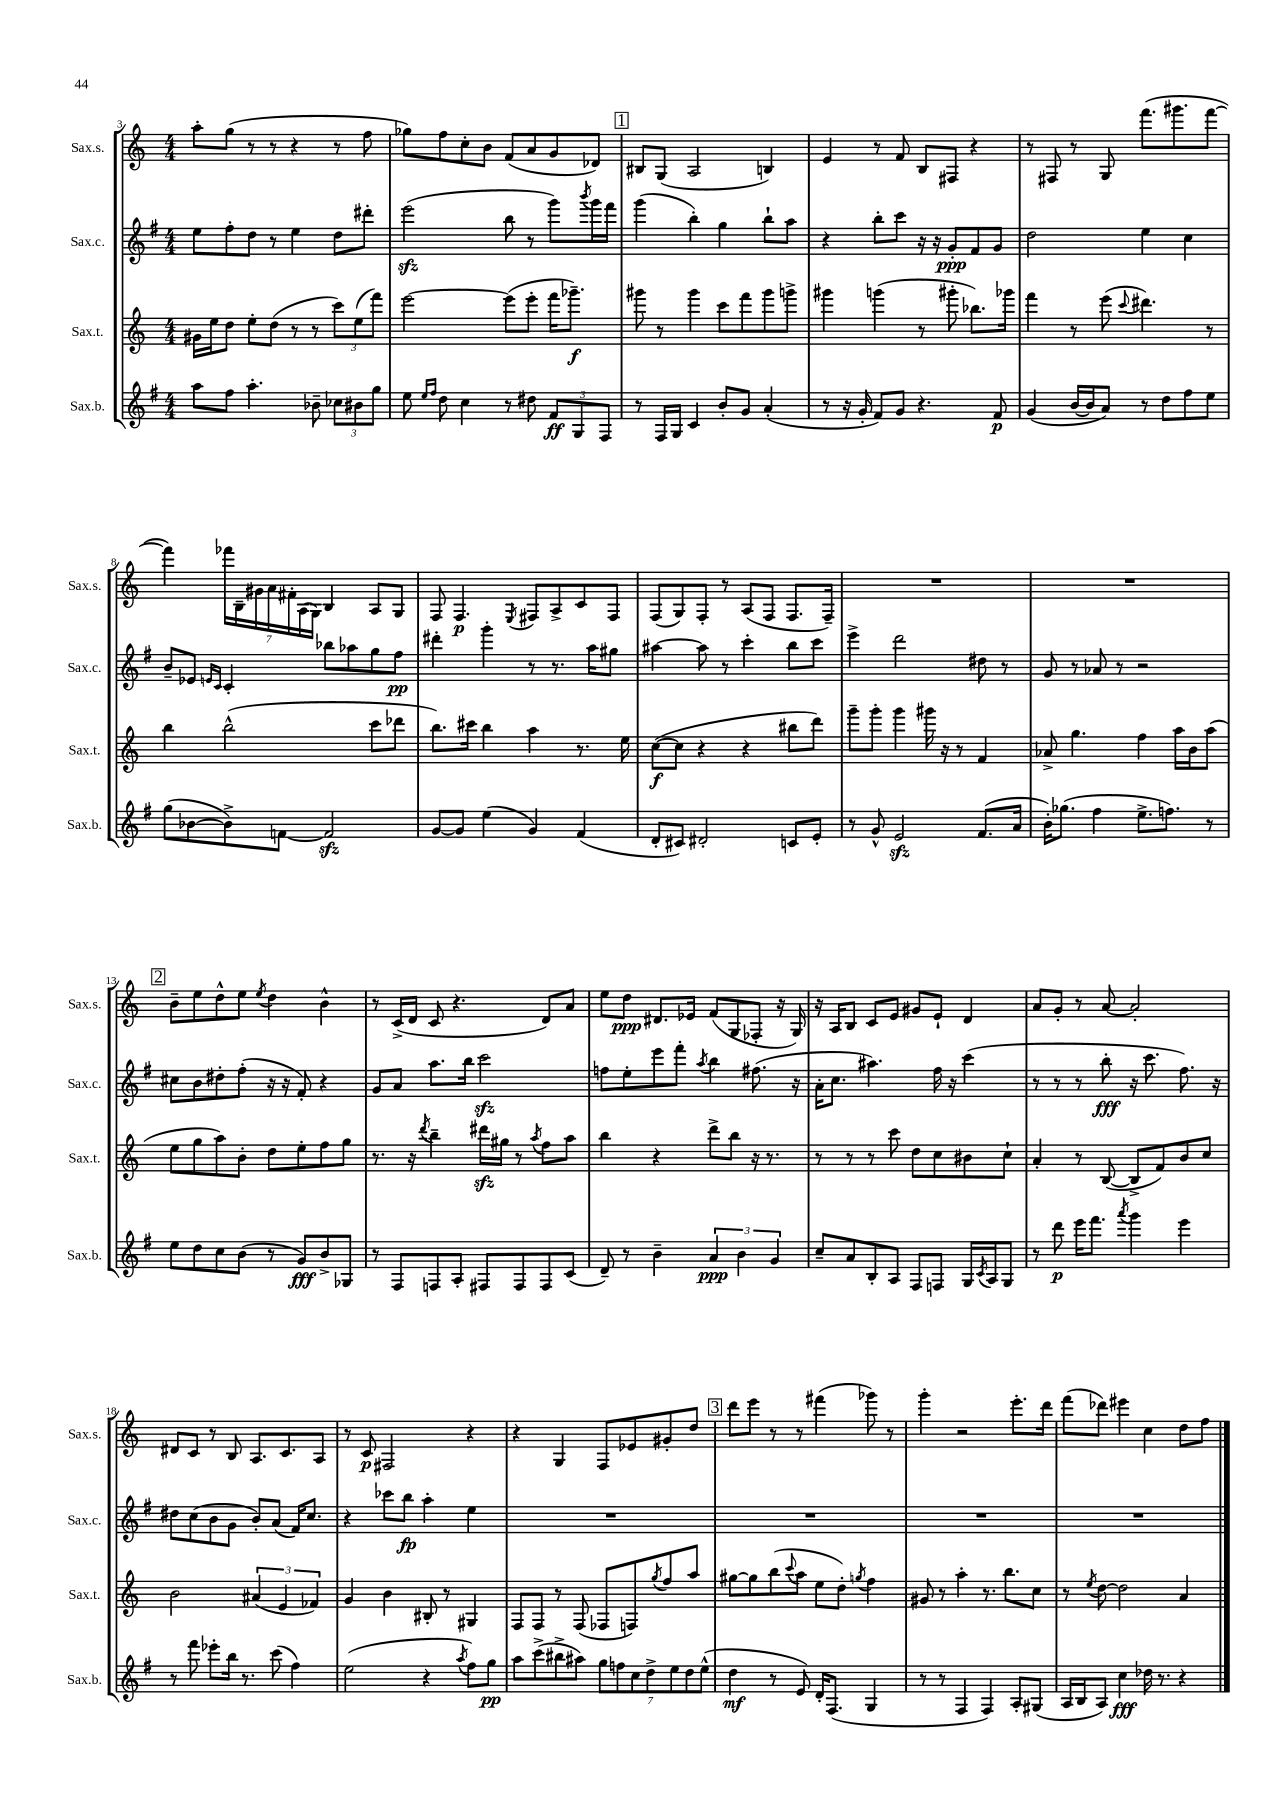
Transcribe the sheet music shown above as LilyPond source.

<<
\new StaffGroup <<
\new Staff = "s0" \with { instrumentName = "Sax.s." shortInstrumentName = "Sax.s." } {
    \clef treble \key c \major \numericTimeSignature \time 4/4
    a''8-. g''8( r8 r8 r4 r8 f''8 |
    ges''8) f''8 c''8-. b'8 f'8( a'8 g'8 des'8) |
    \mark \markup { \box "1" } bis8 g8( a2 b4) |
    e'4 r8 f'8 b8 fis8 r4 |
    r8 fis8 r8 g8 f'''8.( gis'''8. f'''8~ |
    f'''4) \tuplet 7/4 { fes'''16 b16-- gis'16 a'16 fis'16-. a16( g16) } b4 a8 g8 |
    f8 f4.\p \acciaccatura { e8 } fis8 a8-> c'8 fis8 |
    f8( g8) f8-. r8 a8( f8 f8. f16--) |
    R1 |
    R1 |
    \mark \markup { \box "2" } b'8-- e''8 d''8-^ e''8 \acciaccatura { e''8 } d''4 b'4-^ |
    r8 c'16->( d'16 c'8 r4. d'8) a'8 |
    e''8 d''8\ppp dis'8. ees'16 f'8( g8 fes8-. r16 g16) |
    r16 a16 b8 c'8 e'8 gis'8 e'8-! d'4 |
    a'8 g'8-. r8 a'8~ a'2-. |
    dis'8 c'8 r8 b8 a8. c'8. a8 |
    r8 c'8\p fis2 r4 |
    r4 g4 f8 ees'8 gis'8-. d''8 |
    \mark \markup { \box "3" } d'''8 e'''8 r8 r8 fis'''4( ges'''8) r8 |
    g'''4-. r2 e'''8.-. d'''16 |
    f'''8( des'''8) eis'''4 c''4 d''8 f''8 \bar "|." |
}
\new Staff = "s1" \with { instrumentName = "Sax.c." shortInstrumentName = "Sax.c." } {
    \clef treble \key g \major \numericTimeSignature \time 4/4
    e''8 fis''8-. d''8 r8 e''4 d''8 dis'''8-. |
    e'''2\sfz( b''8 r8 g'''8) \acciaccatura { b'''8 } g'''16 fis'''16 |
    \mark \markup { \box "1" } g'''4( b''4-.) g''4 b''8-! a''8 |
    r4 b''8-. c'''8 r16 r16 g'8-.\ppp fis'8 g'8 |
    d''2 e''4 c''4 |
    b'8-- ees'8 \grace { e'16 c'16 } c'4-. bes''8 aes''8 g''8 fis''8\pp |
    dis'''4-. g'''4-. r8 r8. a''16 gis''8 |
    ais''4~ ais''8 r8 c'''4-. b''8 c'''8 |
    e'''4-> d'''2 dis''8 r8 |
    g'8 r8 aes'8 r8 r2 |
    \mark \markup { \box "2" } cis''8 b'8 dis''8-. fis''8-.( r16 r16 fis'8-.) r4 |
    g'8 a'8 a''8. b''16 c'''2\sfz |
    f''8 e''8-. e'''8 fis'''8-. \acciaccatura { a''8 } b''4 fis''8.( r16 |
    a'16-. c''8. ais''4.) fis''16 r16 c'''4( |
    r8 r8 r8 b''8-.\fff r16 c'''8. fis''8.) r16 |
    dis''8 c''8( b'8 g'8 b'8-.) a'8( fis'16) c''8. |
    r4 ces'''8 b''8\fp a''4-. e''4 |
    R1 |
    \mark \markup { \box "3" } R1 |
    R1 |
    R1 \bar "|." |
}
\new Staff = "s2" \with { instrumentName = "Sax.t." shortInstrumentName = "Sax.t." } {
    \clef treble \key c \major \numericTimeSignature \time 4/4
    gis'16 e''16 d''8 e''8-. d''8( r8 r8 \tuplet 3/2 { c'''8) e''8( f'''8) } |
    e'''2~ e'''8( e'''8-. f'''16 ges'''8.--\f) |
    \mark \markup { \box "1" } gis'''8 r8 gis'''4 c'''8 f'''8 gis'''8 g'''8-> |
    gis'''4 g'''4( r8 gis'''8-. bes''8.) ges'''16 |
    f'''4 r8 e'''8( \appoggiatura { c'''8 } dis'''4.) r8 |
    b''4 b''2-^( c'''8 des'''8 |
    b''8.) cis'''16 b''4 a''4 r8. e''16 |
    c''8~\f( c''8 r4 r4 bis''8 d'''8) |
    g'''8-- g'''8-. g'''4 gis'''16 r16 r8 f'4 |
    aes'8-> g''4. f''4 a''16 b'16 a''8( |
    \mark \markup { \box "2" } e''8 g''8 a''8) b'8-. d''8 e''8-. f''8 g''8 |
    r8. r16 \acciaccatura { d'''8 } b''4-- dis'''16\sfz gis''16 r8 \acciaccatura { a''8 } f''8 a''8 |
    b''4 r4 d'''8-> b''8 r16 r8. |
    r8 r8 r8 c'''8 d''8 c''8 bis'8 c''8-! |
    a'4-. r8 b8~( b8-> f'8) b'8 c''8 |
    b'2 \tuplet 3/2 { ais'4( e'4 fes'4) } |
    g'4 b'4 bis8-. r8 gis4 |
    f8 f8 r8 f8( fes8 f8) \acciaccatura { g''8 } f''8 a''8 |
    \mark \markup { \box "3" } gis''8~ gis''8 b''8( \appoggiatura { c'''8 } a''8 e''8 d''8-.) \acciaccatura { g''8 } f''4 |
    gis'8 r8 a''4-. r8. b''8. c''8 |
    r8 \acciaccatura { e''8 } d''8~ d''2 a'4 \bar "|." |
}
\new Staff = "s3" \with { instrumentName = "Sax.b." shortInstrumentName = "Sax.b." } {
    \clef treble \key g \major \numericTimeSignature \time 4/4
    a''8 fis''8 a''4.-. bes'8-- \tuplet 3/2 { ces''8 bis'8 g''8 } |
    e''8 \grace { e''16 fis''16 } d''8 c''4 r8 dis''8 \tuplet 3/2 { fis'8\ff g8 fis8 } |
    \mark \markup { \box "1" } r8 fis16 g16 c'4 b'8-. g'8 a'4-.( |
    r8 r16 g'16-. fis'8) g'8 r4. fis'8\p |
    g'4( b'16~ b'16 a'8) r8 d''8 fis''8 e''8 |
    g''8( bes'8~ bes'8->) f'8~ f'2\sfz |
    g'8~ g'8 e''4( g'4) fis'4( |
    d'8-. cis'8) dis'2-. c'8 e'8-. |
    r8 g'8-^ e'2\sfz fis'8.( a'16 |
    b'16-.) ges''8.( fis''4 e''8.-> f''8.) r8 |
    \mark \markup { \box "2" } e''8 d''8 c''8 b'8( r8 g'8\fff) b'8-> ges8 |
    r8 fis8 f8 a8-. fis8 fis8 fis8 c'8( |
    d'8--) r8 b'4-- \tuplet 3/2 { a'4\ppp b'4 g'4 } |
    c''8-- a'8 b8-. a8 fis8 f8 g16 \acciaccatura { c'8 } a16 g8 |
    r8 d'''8\p e'''16 fis'''8. \acciaccatura { a'''8 } g'''4 e'''4 |
    r8 fis'''8 ees'''8-. b''16 r8. c'''8( fis''4) |
    e''2( r4 \acciaccatura { a''8 } fis''8) g''8\pp |
    a''8 c'''8->( bis''8-> ais''8) \tuplet 7/4 { g''8 f''8 c''8 d''8-> e''8 d''8 e''8-^( } |
    \mark \markup { \box "3" } d''4\mf r8 e'8) d'16-. fis8.( g4 |
    r8 r8 fis4 fis4) a8-. gis8( |
    a16 b16 a8) c''4\fff des''16 r8. r4 \bar "|." |
}
>>
>>
\layout { \context { \Score currentBarNumber = #3 } }
